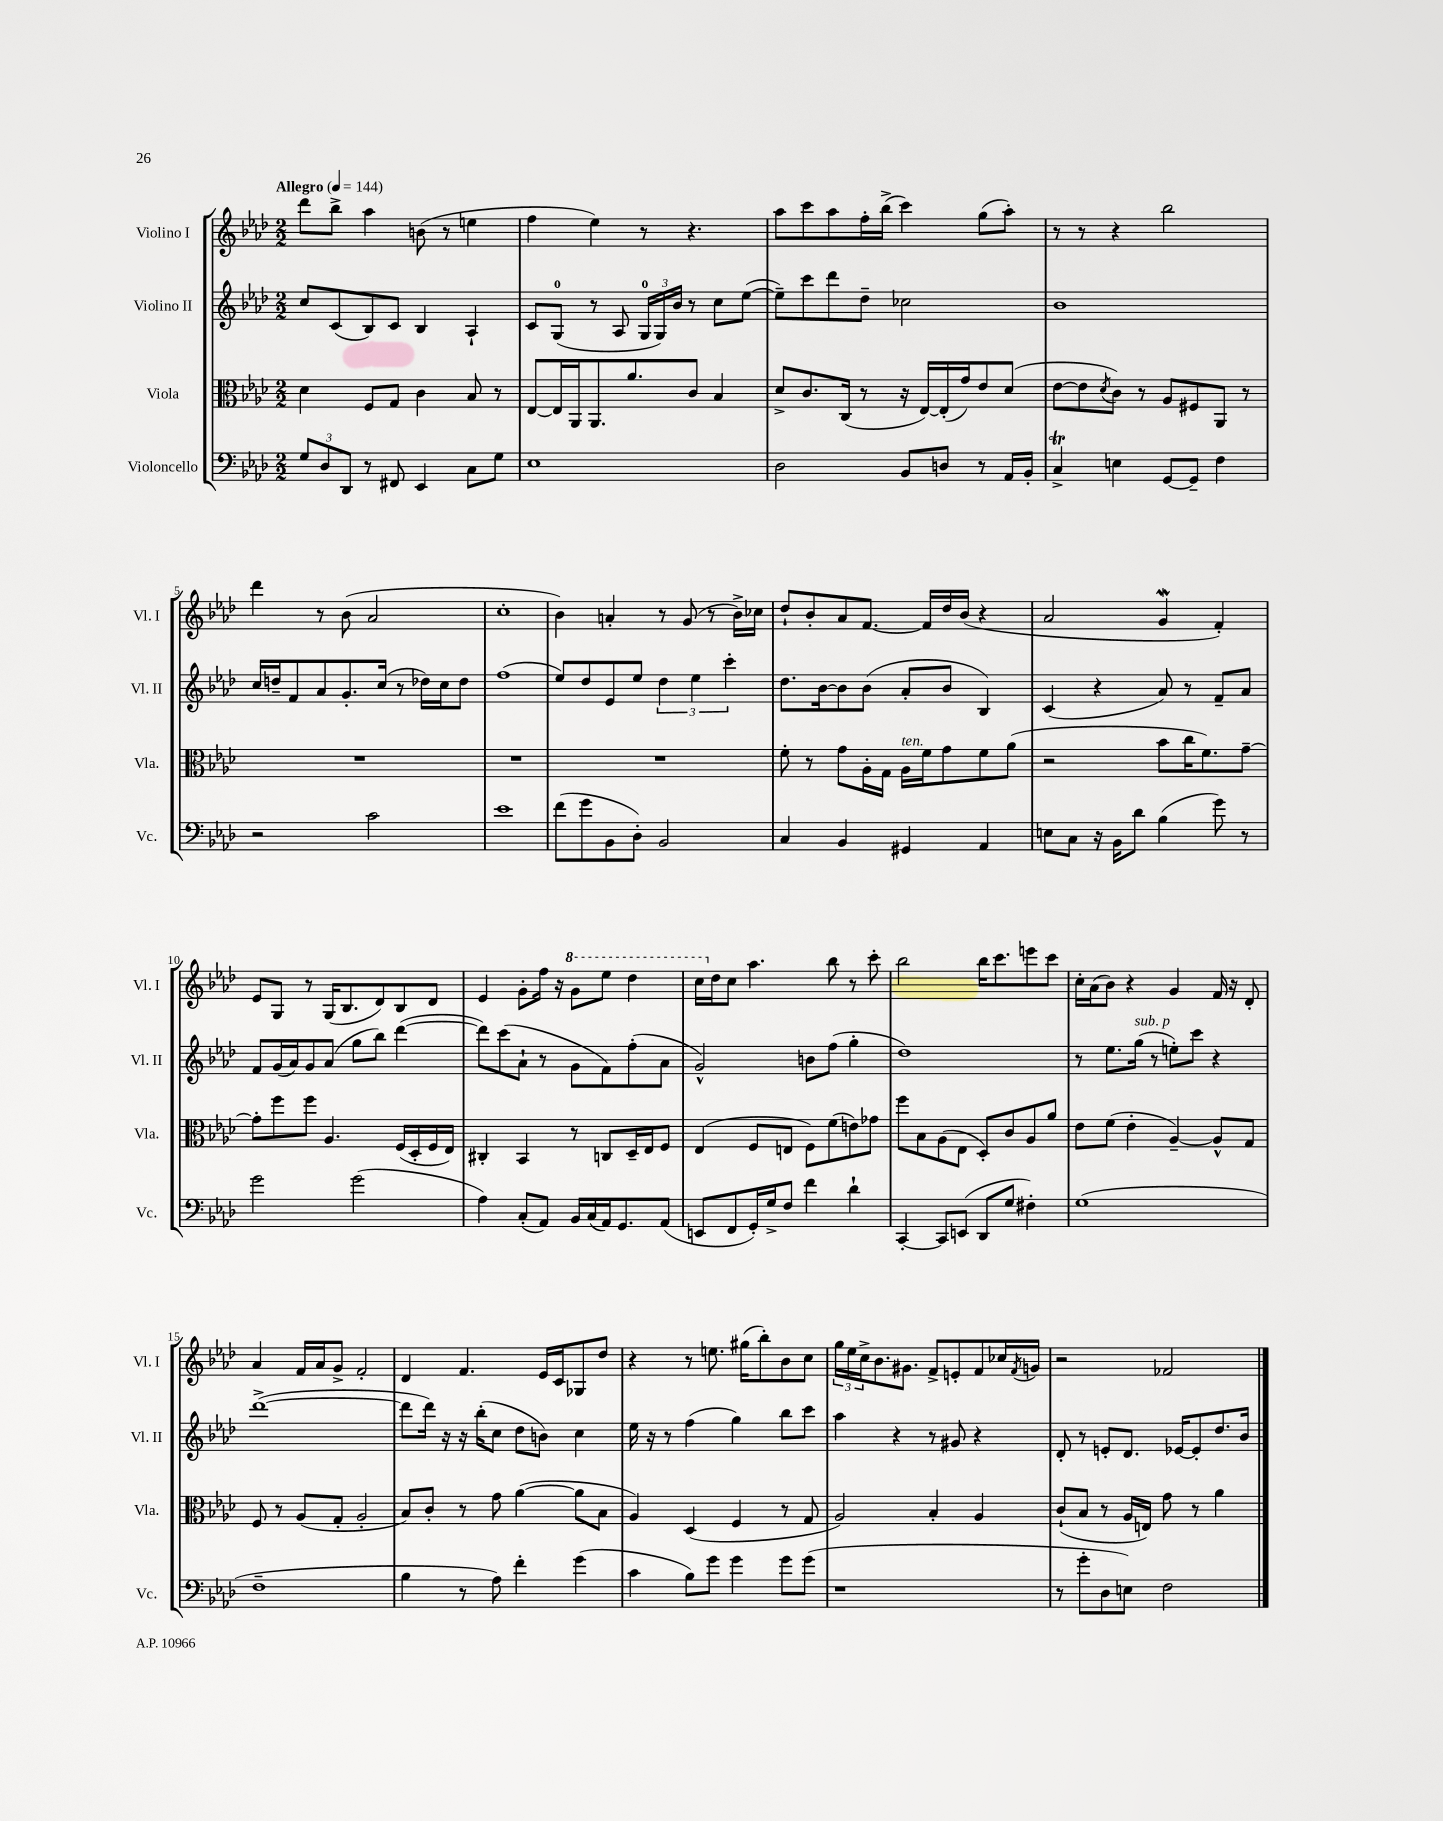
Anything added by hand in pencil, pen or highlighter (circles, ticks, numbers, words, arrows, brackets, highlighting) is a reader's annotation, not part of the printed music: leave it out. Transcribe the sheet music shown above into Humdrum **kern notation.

**kern	**kern	**kern	**kern
*staff4	*staff3	*staff2	*staff1
*clefF4	*clefC3	*clefG2	*clefG2
*k[b-e-a-d-]	*k[b-e-a-d-]	*k[b-e-a-d-]	*k[b-e-a-d-]
*M2/2	*M2/2	*M2/2	*M2/2
*MM144	*MM144	*MM144	*MM144
12G	4d-	8cc	8ddd-
12D-	.	.	.
.	.	(8c	8bb-^
12DD-	.	.	.
8r	8F	8B-)	4aa-
8FF#	8G	8c	.
4EE-	4c	4B-	(8b
.	.	.	8r
8C	8B-	4A-`	4ee
8G	8r	.	.
=	=	=	=
1E-	[8E-	8c	4ff
.	16E-]	(8G	.
.	16AA-	.	.
.	8.AA-	8r	4ee-)
.	.	8A-	.
.	8.a-	.	.
.	.	24G	8r
.	.	24G)	.
.	.	24b-	.
.	8c	8r	4.r
.	4B-	8cc	.
.	.	([8ee-	.
=	=	=	=
2D-	8d-^	8ee-~])	8aa-
.	8.c	8ccc	8ccc
.	.	8ddd-	8aa-
.	(16C	.	.
.	8r	8dd-~	16ff'
.	.	.	(16bb-^
8BB-	16r	2cc-	4ccc)
.	[16E-)	.	.
8D	(16E-']	.	.
.	16g)	.	.
8r	8e-	.	(8gg
16AA-	(8d-	.	8aa-')
16BB-'	.	.	.
=	=	=	=
4C^	[8e-	1b-	8r
.	8e-]	.	8r
.	8qd-	.	.
4E	8c)	.	4r
.	8r	.	.
[8GG	8A-	.	2bb-
8GG~]	8F#	.	.
4F	8AA-	.	.
.	8r	.	.
=	=	=	=
2r	1r	16cc	4ddd-
.	.	16dd~	.
.	.	8f	.
.	.	8a-	8r
.	.	8.g'	(8b-
2c	.	.	2a-
.	.	(16cc	.
.	.	8r	.
.	.	16dd-)	.
.	.	16cc	.
.	.	8dd-	.
=	=	=	=
1e-	1r	(1ff	1cc'
=	=	=	=
(8f	1r	8ee-)	4b-)
8g	.	8dd-	.
8BB-	.	8e-	4a'
8D-')	.	8ee-	.
2BB-	.	6dd-	8r
.	.	.	(8g
.	.	6ee-	.
.	.	.	8r
.	.	6ccc'	.
.	.	.	16b-^)
.	.	.	16cc-
=	=	=	=
4C	8f'	8.dd-	8dd-`
.	8r	.	8b-'
.	.	[16b-	.
4BB-	8g	8b-]	8a-
.	16A-'	(8b-	[8.f
.	16G	.	.
4GG#	16A-	8a-'	.
.	16f	.	16f]
.	8g	8b-	16dd-
.	.	.	(16b-
4AA-	8f	4B-)	4r
.	(8a-	.	.
=	=	=	=
8E	2r	(4c	2a-
8C	.	.	.
16r	.	4r	.
16BB-	.	.	.
8d-	.	.	.
(4B-	8b-	8a-)	4g
.	16cc	8r	.
.	8.f)	.	.
8g)	.	8f~	4f')
8r	[8g~	8a-	.
=	=	=	=
2g	8g']	8f	8e-
.	8ff	(16g	8G
.	.	16a-)	.
.	8ff	8g	8r
.	4.A-	(8a-	(16G
.	.	.	8.B-
(2g	.	8gg	.
.	.	8bb-)	8d-)
.	(16F	([4ddd-	8B-
.	16D-'	.	.
.	16F	.	8d-
.	16E-)	.	.
=	=	=	=
4A-)	4C#'	8ddd-])	4e-
.	.	(8ccc	.
(8C'	4BB-	8a-`	8g'
8AA-)	.	8r	16ff
.	.	.	16r
16BB-	8r	8g	8gg
(16C	.	.	.
16AA-)	8C	8f)	8eee-
8.GG	.	.	.
.	16D-~	(8ff'	4ddd-
.	16E-	.	.
(8AA-	8F	8a-	.
=	=	=	=
8EE	(4E-	2g^^)	16ccc
.	.	.	16dd-
8FF	.	.	8cc
16GG')	8F	.	4.aa-
16G^	.	.	.
8F	8E	.	.
4f	8F)	8b	.
.	(8f	(8ff	8bb-
4d-`	8e)	4gg'	8r
.	8g-	.	8ccc'
=	=	=	=
[4CC'	8ff	1dd-)	2bb-
.	8B-	.	.
8CC]	(8A-	.	.
(8EE	8E-	.	.
8DD-	8D-')	.	16bb-
.	.	.	8.ccc
8G	8c	.	.
4F#')	8A-	.	8eee
.	8a-	.	8ccc
=	=	=	=
(1G	8e-	8r	16cc'
.	.	.	(16a-
.	(8f	8.ee-	8b-)
.	4e-'	.	4r
.	.	(16gg	.
.	.	8r	.
.	[4A-~)	8ee')	4g
.	.	8ccc	.
.	8A-^^]	4r	16f
.	.	.	16r
.	8G	.	8d-'
=	=	=	=
1F~	8F	([1ddd-^	4a-
.	8r	.	.
.	(8A-	.	16f
.	.	.	16a-
.	8G'	.	8g^
.	2A-'	.	2f'
=	=	=	=
4B-	8B-)	8ddd-]	4d-
.	8c'	16ddd-)	.
.	.	16r	.
8r	8r	16r	4.f
.	.	(16bb-'	.
8A-)	8g	8cc	.
4f'	([4a-	8dd-	.
.	.	8b)	16e-
.	.	.	16c
(4g	8a-]	4cc	8G-
.	8B-	.	8dd-
=	=	=	=
4c	4A-)	16ee-	4r
.	.	16r	.
.	.	8r	.
8B-)	(4D-	(4ff	8r
8g	.	.	8.ee
4g	4F	4gg)	.
.	.	.	(16gg#
.	.	.	8bb-')
8g	8r	8bb-	8b-
(8g	8G	8ccc	8cc
=	=	=	=
1r	2A-)	4aa-	24gg
.	.	.	24ee-
.	.	.	24cc^
.	.	.	8.b-
.	.	4r	.
.	.	.	8.g#
.	4B-'	8r	8f^
.	.	8g#	8e'
.	4A-	4r	8f
.	.	.	16cc-
.	.	.	8qf
.	.	.	16g
=	=	=	=
8r	(8c`	8d-'	2r
8g'	8B-	8r	.
8D-	8r	8e'	.
8E)	16A-	8.d-	.
.	16E)	.	.
2F	8g	.	2f-
.	.	[16e-	.
.	8r	8e-']	.
.	4a-	8.dd-	.
.	.	16b-	.
==	==	==	==
*-	*-	*-	*-
